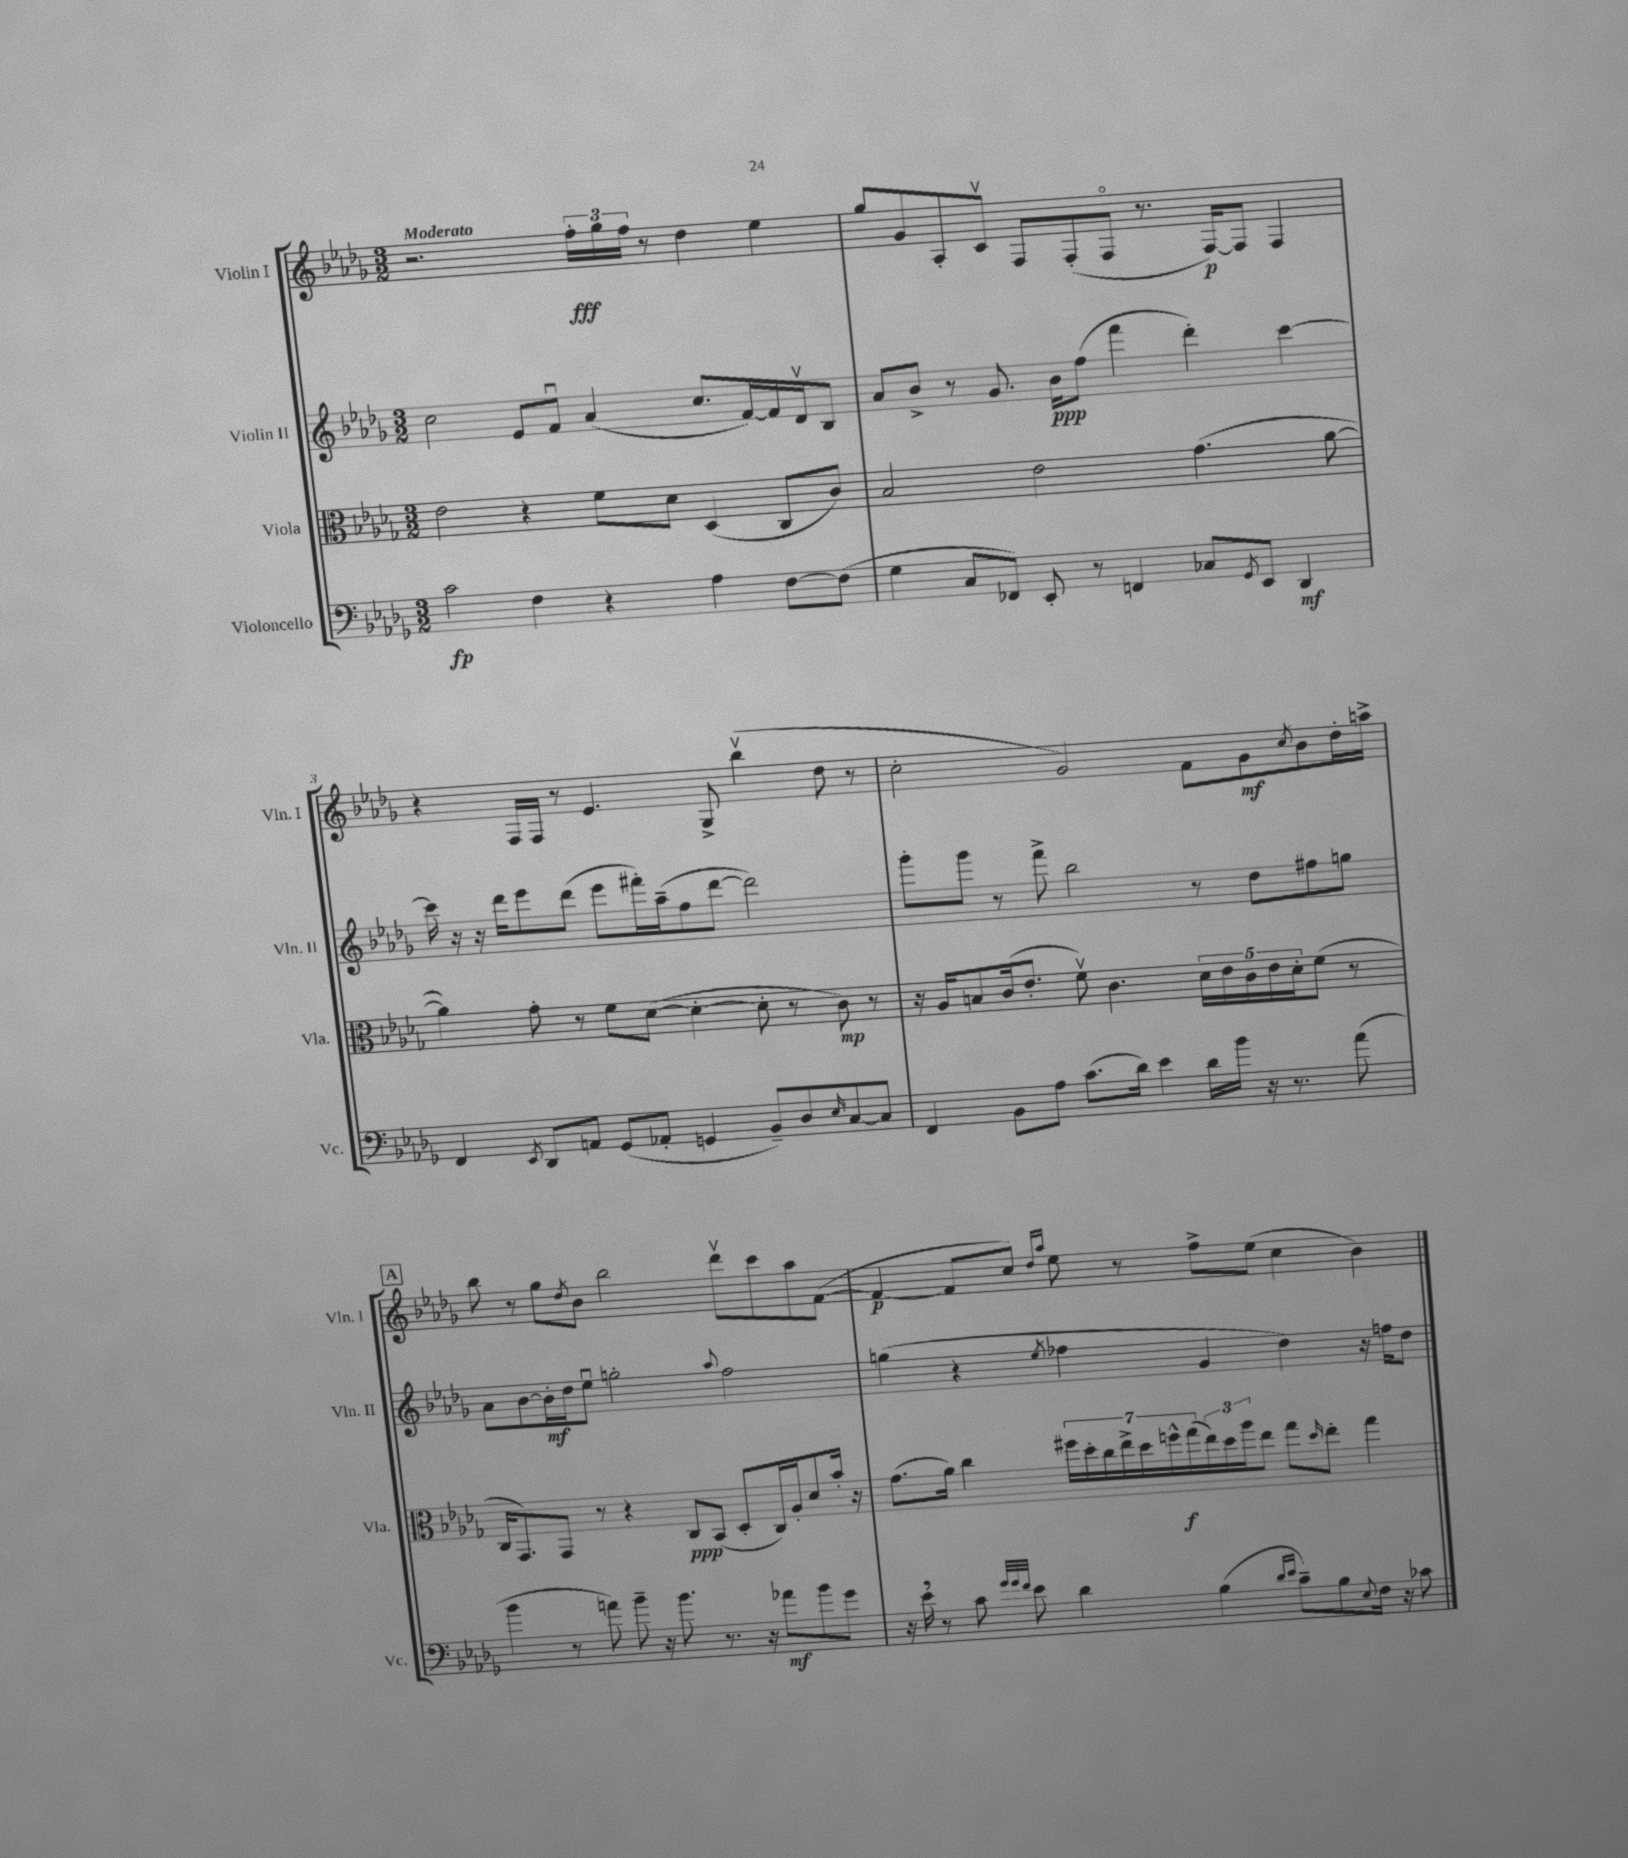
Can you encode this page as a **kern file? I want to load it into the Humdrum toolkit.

**kern	**kern	**kern	**kern
*staff4	*staff3	*staff2	*staff1
*clefF4	*clefC3	*clefG2	*clefG2
*k[b-e-a-d-g-]	*k[b-e-a-d-g-]	*k[b-e-a-d-g-]	*k[b-e-a-d-g-]
*M3/2	*M3/2	*M3/2	*M3/2
2c	2e-	2cc	2.r
4F	4r	8e-	.
.	.	8fu	.
4r	8f	(4a-	24ff'
.	.	.	24gg-
.	.	.	24ff
.	8d-	.	8r
4A-	(4D-	8.cc	4dd-
.	.	[16f)	.
[8F	8C	16f]	4ee-
.	.	16d-v	.
(8F]	8c)	8B-	.
=	=	=	=
4G-	2B-	8a-	8gg-
.	.	8b-^	8g-
8C	.	8r	8A-'
8FF-)	.	8.g-	8cv
8EE-'	2e-	.	8F
.	.	16b-	.
8r	.	(8ff	(8F'
4FF	.	4fff	8Fo
.	.	.	8.r
8C-	(4.g-	4ddd-')	.
.	.	.	[16F)
8qGG-	.	.	.
8EE-	.	.	8F]
4DD-	.	[4ccc	4F
.	[8a-	.	.
=	=	=	=
4FF	4a-])	16ccc]	4r
.	.	16r	.
.	.	16r	.
.	.	16ddd-	.
8qEE-	.	.	.
8DD-	8g-'	8eee-	16F
.	.	.	16F
8AA	8r	(8ddd-	8r
(8GG-	8f	8eee-	4.e-
8AA-'	([8d-	16fff#')	.
.	.	(16aa-~	.
4GG	4d-'_	8ff	.
.	.	[8ddd-	8G-^
8BB-~)	8d-']	2ddd-])	(4bb-v
8D-	8r	.	.
16qqE-	.	.	.
[8C	8c)	.	8dd-
8C]	8r	.	8r
=	=	=	=
4FF	16r	8ggg-'	2cc'
.	16A-	.	.
.	8B	8ggg-	.
8BB-	(16c	8r	.
.	8.e-'	.	.
8A-	.	8fff^	.
(8.c	8fv)	2bb-	2g-)
.	4.c	.	.
16d-)	.	.	.
4e-	.	.	.
16d-	20d-	8r	8f
.	20e-	.	.
16b-	.	.	.
.	20c	.	.
16r	.	8dd-	8g-
.	20e-	.	.
8.r	.	.	.
.	20d-'	.	.
.	.	.	8qcc
.	(8f	8ff#	8b-
(8a-	8r	8gg	16dd-'
.	.	.	16aa^
=	=	=	=
4b-	16C	8a-	8bb-
.	8.GG-)	.	.
.	.	[8b-	8r
8r	8GG-	16b-']	8gg-
.	.	16dd-	.
.	.	.	8qdd-
8a)	8r	8ee-u	8b-
8b-~	4r	2gg'	2bb-
16r	.	.	.
8.b-	.	.	.
.	8C	.	.
8.r	(8BB-	.	.
.	.	8qqaa-	.
.	8D-'	2ff	8ddd-v
16r	.	.	.
8a-	16C)	.	8ccc
.	16A-'	.	.
8b-	8d-	.	8aa-
8g-	16b-'	.	([8f
.	16r	.	.
=	=	=	=
16r	(8.g-	(4gg	4f_
16e-	.	.	.
8r	.	.	.
.	16a-)	.	.
8c	4cc	4r	8f]
32qqg-	.	.	.
32qqg-	.	.	.
32qqf	.	.	.
8e-	.	.	8cc)
.	.	.	16qqdd-
.	.	8qee-	16qqaa-
4d-	28ff#	4ff-	8ee-
.	28dd-'	.	.
.	28cc	.	.
.	28ee-^	.	.
.	.	.	8r
.	28dd-	.	.
.	28ff^^	.	.
.	(28gg-	.	.
(4B-	24ee-)	4g-	8ff^
.	24dd-	.	.
.	24aa-	.	.
.	8ee-	.	(8ee-
16qqd-	.	.	.
16qqe-	.	.	.
8c~)	8gg-	4dd-)	4cc
.	16qqdd-	.	.
8B-	8ee-'	.	.
8qqE-	.	.	.
16F	4gg-	16r	4b-)
16r	.	16ff	.
8c-	.	8dd-	.
==	==	==	==
*-	*-	*-	*-
